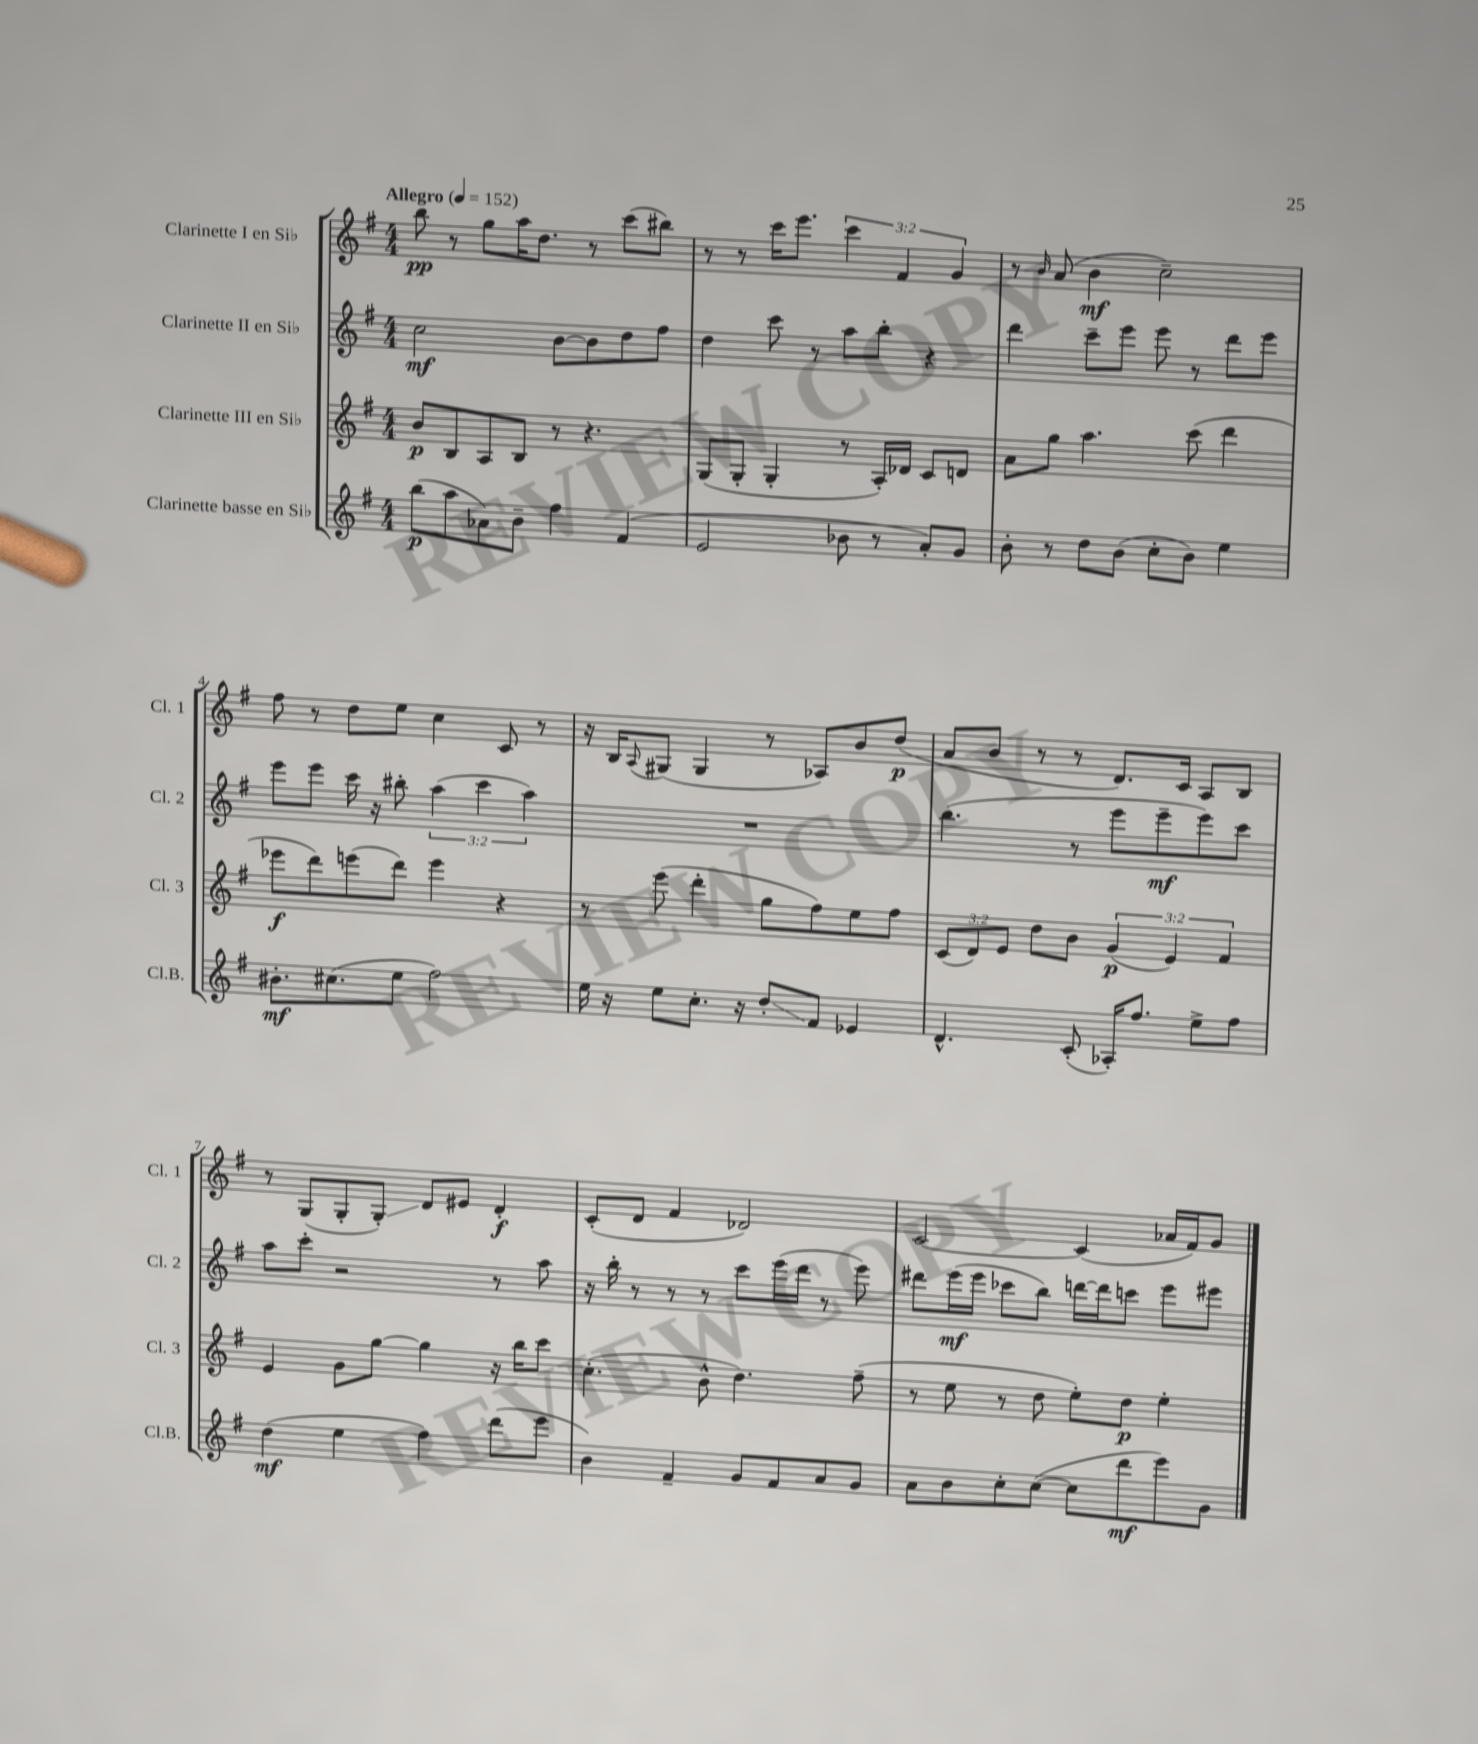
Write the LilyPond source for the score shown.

<<
\new StaffGroup <<
\new Staff = "s0" \with { instrumentName = "Clarinette I en Sib" shortInstrumentName = "Cl. 1" } {
    \clef treble \key g \major \numericTimeSignature \time 4/4 \override Staff.TupletNumber.text = #tuplet-number::calc-fraction-text \tempo "Allegro" 4 = 152
    b''8\pp r8 g''8 a''16 d''8. r8 c'''8( bis''8) |
    r8 r8 c'''16 e'''8. \tuplet 3/2 { c'''4 fis'4 g'4 } |
    r8 \grace { b'16 } a'8( b'4\mf c''2--) |
    fis''8 r8 d''8 e''8 c''4 c'8 r8 |
    r16 b16 \appoggiatura { a8 } gis8( gis4 r8 aes8) b'8 d''8\p( |
    a'8 b'8 r8 r8 d'8.) c'16 a8 b8 |
    r8 g8( g8-. g8-.\glissando) d'8 eis'8 d'4-.\f |
    c'8-.( d'8 fis'4 des'2) |
    c'2~ c'4( aes'16 fis'16) g'8 \bar "|." |
}
\new Staff = "s1" \with { instrumentName = "Clarinette II en Sib" shortInstrumentName = "Cl. 2" } {
    \clef treble \key g \major \numericTimeSignature \time 4/4 \override Staff.TupletNumber.text = #tuplet-number::calc-fraction-text
    c''2\mf b'8~ b'8 d''8 fis''8 |
    d''4 c'''8 r8 a''8 b''8-. r4 |
    d'''4 c'''8-- e'''8 e'''8 r8 d'''8 e'''8 |
    e'''8 e'''8 c'''16 r16 bis''8-. \tuplet 3/2 { a''4( c'''4 a''4) } |
    R1 |
    b''4.( r8 e'''8 e'''8--\mf e'''8) c'''8 |
    a''8 c'''8-. r2 r8 a''8 |
    r16 b''16-. r8 r8 r8 c'''8 e'''16( d'''16 r8 e'''8) |
    dis'''8 e'''16\mf( e'''16 ces'''8 b''8) d'''16~ d'''16 c'''8 e'''8 eis'''8 \bar "|." |
}
\new Staff = "s2" \with { instrumentName = "Clarinette III en Sib" shortInstrumentName = "Cl. 3" } {
    \clef treble \key g \major \numericTimeSignature \time 4/4 \override Staff.TupletNumber.text = #tuplet-number::calc-fraction-text
    b'8\p b8 a8 b8 r8 r4. |
    g8( g8-. g4-. r8 a16-.) des'16 c'8 d'8 |
    a'8 g''8 a''4. c'''8( d'''4 |
    ees'''8\f d'''8) e'''8( d'''8) e'''4 r4 |
    r8 e'''8( d'''4-. g''8 fis''8) e''8 fis''8 |
    \tuplet 3/2 { c'8( d'8) e'8 } d''8 b'8 \tuplet 3/2 { g'4\p( e'4) fis'4 } |
    e'4 g'8 g''8~ g''4 r16 b''16 c'''8 |
    c''4.-.( b'8-^ d''4.) fis''8--( |
    r8 e''8 r8 d''8 e''8-.) d''8\p e''4-. \bar "|." |
}
\new Staff = "s3" \with { instrumentName = "Clarinette basse en Sib" shortInstrumentName = "Cl.B." } {
    \clef treble \key g \major \numericTimeSignature \time 4/4
    b''8\p( a''8 aes'8) b'8-- fis''4 fis'4( |
    e'2 bes'8 r8 a'8-.) g'8 |
    b'8-. r8 d''8 b'8( c''8-. b'8) e''4 |
    bis'8.-.\mf cis''8.( e''8 fis''2) |
    e''16 r16 e''8 c''8.-. r16 d''8-.\glissando fis'8 ees'4 |
    d'4.-^ c'8-.( aes16-.) fis''8. e''8-> fis''8 |
    d''4\mf( e''4 fis''4) d'''8( e'''8 |
    b'4) fis'4-- g'8 fis'8 a'8 g'8 |
    a'8 b'8 c''8-. c''8~( c''8 d'''8\mf e'''8) g'8 \bar "|." |
}
>>
>>
